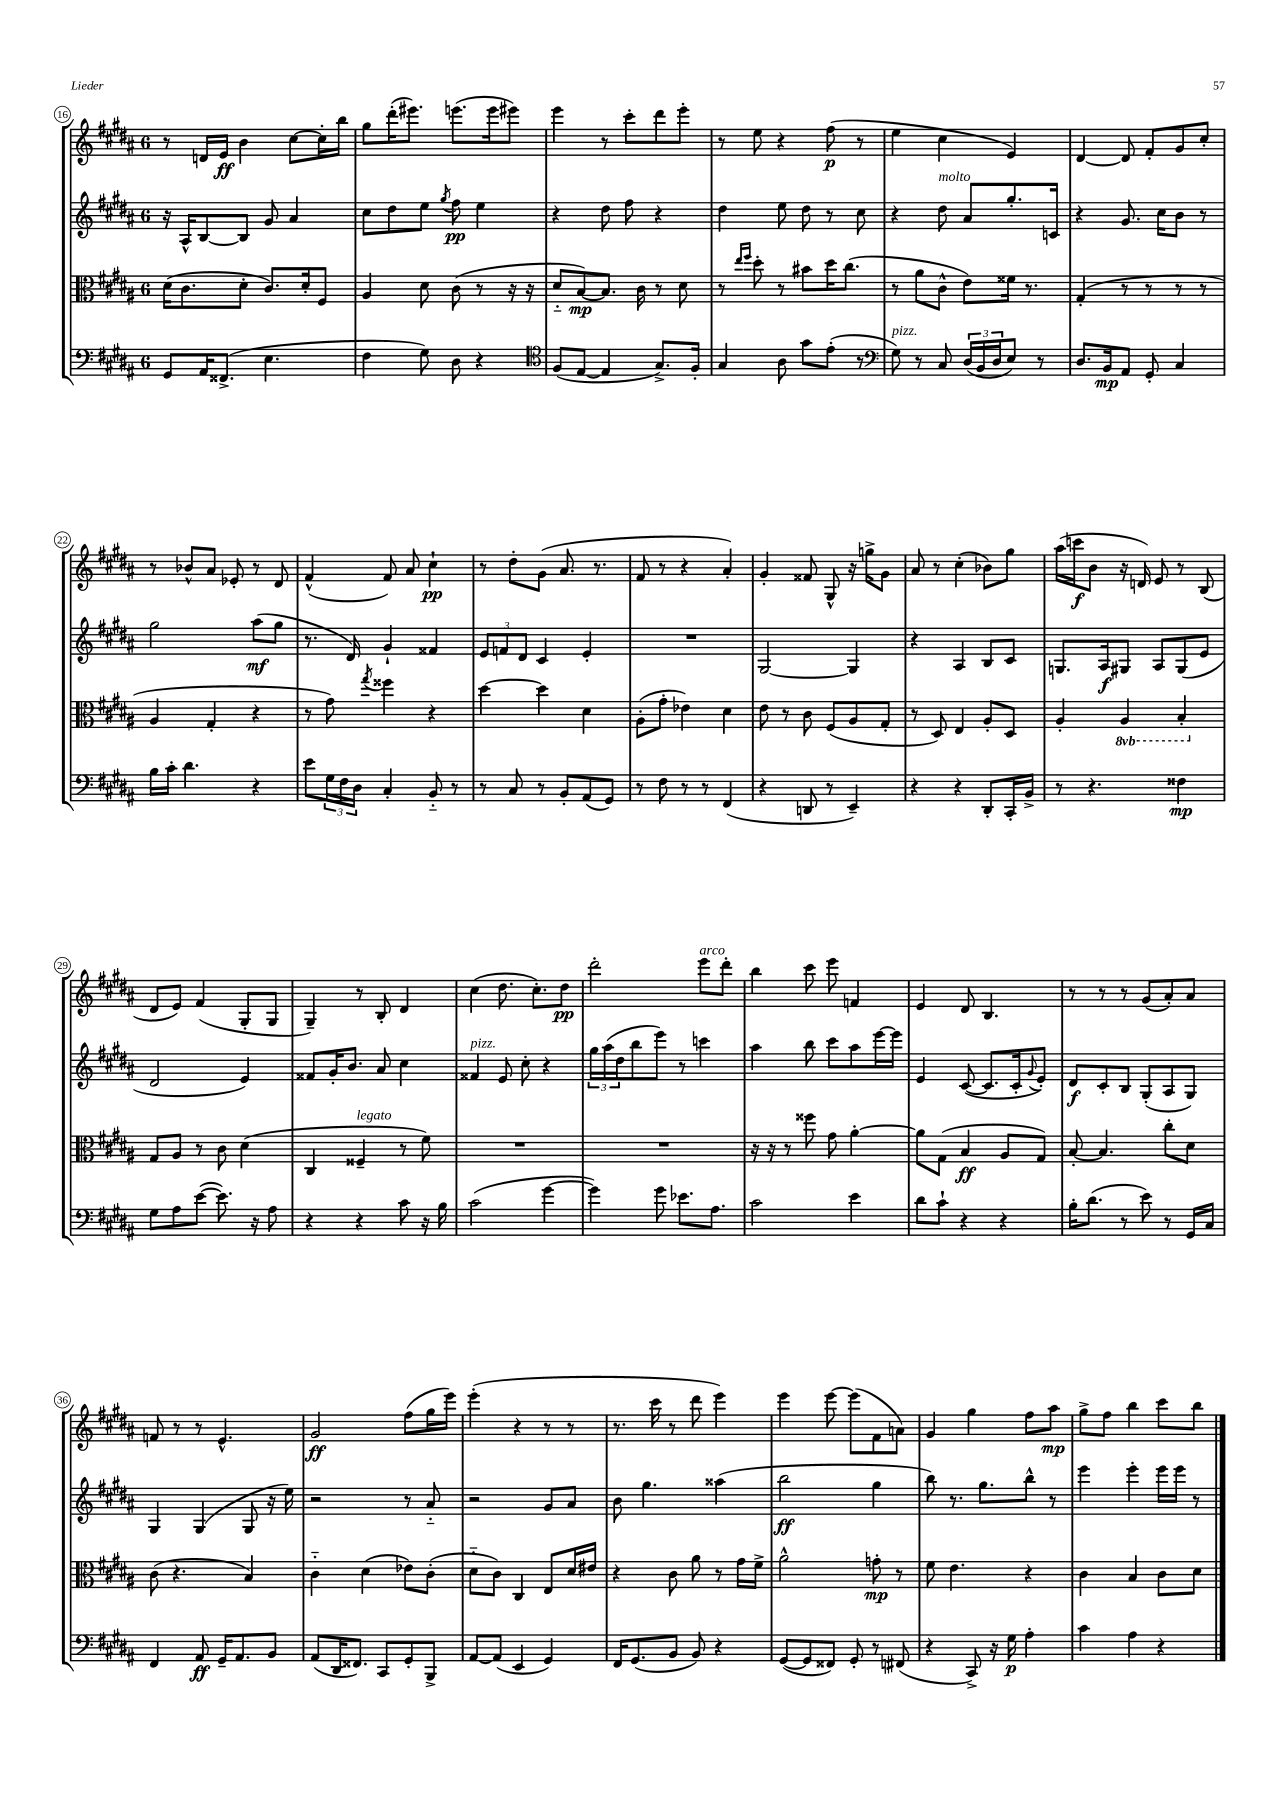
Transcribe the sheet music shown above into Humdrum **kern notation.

**kern	**kern	**kern	**kern
*staff4	*staff3	*staff2	*staff1
*clefF4	*clefC3	*clefG2	*clefG2
*k[f#c#g#d#a#]	*k[f#c#g#d#a#]	*k[f#c#g#d#a#]	*k[f#c#g#d#a#]
*M6/8	*M6/8	*M6/8	*M6/8
8GG#	(16d#	16r	8r
.	8.c#	16A#^^	.
16AA#	.	[8B	16d
(8.FF##^	.	.	16e
.	8d#'	8B]	4b
4.E	8.c#)	8g#	.
.	.	4a#	[8cc#
.	16d#'	.	.
.	8F#	.	16cc#']
.	.	.	16bb
=	=	=	=
4F#	4A#	8cc#	8gg#
.	.	8dd#	(16ddd#'
.	.	.	8.eee#)
8G#)	8d#	8ee	.
.	.	8qgg#	.
8D#	(8c#	8ff#	(8.eee
4r	8r	4ee	.
.	.	.	16eee
.	16r	.	8eee#)
.	16r	.	.
=	=	=	=
*clefC4	*	*	*
(8F#	8d#'~	4r	4eee
[8E	[8B)	.	.
4E]	8.B]	8dd#	8r
.	.	8ff#	8ccc#'
.	16c#	.	.
8.G#^)	8r	4r	8ddd#
.	8d#	.	8eee'
16F#'	.	.	.
=	=	=	=
4G#	8r	4dd#	8r
.	16qqee	.	.
.	16qqff#	.	.
.	8dd#'	.	8ee
8A#	8r	8ee	4r
8g#	8b#	8dd#	.
(8e'	16dd#	8r	(8ff#
.	(8.cc#	.	.
8r	.	8cc#	8r
=	=	=	=
*clefF4	*	*	*
8G#)	8r	4r	4ee
8r	8a#	.	.
8C#	8c#^^	8dd#	4cc#
(24D#	8e)	8a#	.
24BB	.	.	.
24D#	.	.	.
8E)	16f##	8.gg#'	4e)
.	8.r	.	.
8r	.	.	.
.	.	16c	.
=	=	=	=
8.D#	(4G#'	4r	[4d#
16BB	.	.	.
8AA#	8r	8.g#	8d#]
8GG#'	8r	.	8f#'
.	.	16cc#	.
4C#	8r	8b	8g#
.	8r	8r	8cc#'
=	=	=	=
16B	4A#	2gg#	8r
16c#'	.	.	.
4.d#	.	.	8b-^^
.	4G#'	.	8a#
.	.	.	8e-'
4r	4r	(8aa#	8r
.	.	8gg#	8d#
=	=	=	=
8e	8r	8.r	(4f#^^
24G#	8g#)	.	.
24F#	.	.	.
.	.	16d#)	.
24D#	.	.	.
.	8qgg#	.	.
4C#'	4ff##	4g#`	8f#)
.	.	.	8a#
8BB'~	4r	4f##	4cc#`
8r	.	.	.
=	=	=	=
8r	[4dd#	12e	8r
.	.	12f	.
8C#	.	.	8dd#'
.	.	12d#	.
8r	4dd#]	4c#	(8g#
8BB'	.	.	8.a#
(8AA#	4d#	4e'	.
.	.	.	8.r
8GG#)	.	.	.
=	=	=	=
8r	(8A#'	2.r	8f#
8F#	8g#'	.	8r
8r	4e-)	.	4r
8r	.	.	.
(4FF#	4d#	.	4a#')
=	=	=	=
4r	8e	[2G#	4g#'
.	8r	.	.
8DD	8c#	.	8f##
8r	(8F#	.	8G#^^
4EE~)	8A#	4G#]	16r
.	.	.	16gg^
.	8G#'	.	8g#
=	=	=	=
4r	8r	4r	8a#
.	8D#)	.	8r
4r	4E	4A#	(4cc#'
8DD#'	8A#'	8B	8b-)
16CC#'	8D#	8c#	8gg#
16BB^	.	.	.
=	=	=	=
8r	4A#'	8.G	(16aa#
.	.	.	16ccc
4.r	.	.	8b
.	.	16A#	.
.	4AA#	8G#	16r
.	.	.	16d)
.	.	8A#	8e
4F##	4BB'	(8G#	8r
.	.	8e	(8B
=	=	=	=
8G#	8G#	2d#	8d#
8A#	8A#	.	8e)
([8e	8r	.	(4f#
8.e])	8c#	.	.
.	(4d#	4e)	8G#'
16r	.	.	.
8A#	.	.	8G#
=	=	=	=
4r	4C#	8f##	4G#~)
.	.	16g#'	.
.	.	8.b	.
4r	4F##~	.	8r
.	.	8a#	8B'
8c#	8r	4cc#	4d#
16r	8f#)	.	.
16B	.	.	.
=	=	=	=
(2c#	2.r	4f##	(4cc#
.	.	8e	8.dd#
.	.	8cc#'	.
.	.	.	8.cc#')
[4g#	.	4r	.
.	.	.	8dd#
=	=	=	=
4g#])	2.r	24gg#	2ddd#'
.	.	(24aa#	.
.	.	24dd#	.
.	.	8bb	.
8g#	.	8eee)	.
8.e-	.	8r	.
.	.	4ccc	8eee
8.A#	.	.	.
.	.	.	8ddd#'
=	=	=	=
2c#	16r	4aa#	4bb
.	16r	.	.
.	8r	.	.
.	8ff##	8bb	8ccc#
.	8g#	8ccc#	8eee
4e	[4a#'	8aa#	4f
.	.	[16eee	.
.	.	16eee]	.
=	=	=	=
8d#	8a#]	4e	4e
8c#`	(8G#	.	.
4r	4B	([8c#	8d#
.	.	8.c#]	4.B
4r	8A#	.	.
.	.	16c#'	.
.	.	8qqg#	.
.	8G#)	8e')	.
=	=	=	=
16B'	[8B'	8d#	8r
(8.d#	.	.	.
.	4.B]	8c#'	8r
8r	.	8B	8r
8e)	.	(8G#'	(8g#
8r	8cc#'	8A#	8a#')
16GG#	8d#	8G#)	8a#
16C#	.	.	.
=	=	=	=
4FF#	(8c#	4G#	8f
.	4.r	.	8r
8AA#	.	(4G#	8r
16GG#~	.	.	4.e^^
8.AA#	.	.	.
.	4B)	8G#	.
8BB	.	16r	.
.	.	16ee)	.
=	=	=	=
(8AA#	4c#'~	2r	2g#
16DD#	.	.	.
8.FF##)	.	.	.
.	(4d#	.	.
8CC#	.	.	.
8GG#'	8e-)	8r	(8ff#
8BBB^	(8c#'	8a#'~	16gg#
.	.	.	16eee)
=	=	=	=
[8AA#	8d#'~	2r	(4eee'
(8AA#]	8c#)	.	.
4EE	4C#	.	4r
4GG#)	8E	8g#	8r
.	16d#	8a#	8r
.	16e#	.	.
=	=	=	=
16FF#	4r	8b	8.r
(8.GG#	.	.	.
.	.	4.gg#	.
.	.	.	16ccc#
8BB	8c#	.	8r
8BB)	8a#	.	8ddd#
4r	8r	(4aa##	4eee)
.	16g#	.	.
.	16f#^	.	.
=	=	=	=
([8GG#	2a#^^	2bb	4eee
8GG#]	.	.	.
8FF##)	.	.	[8eee
8GG#'	.	.	(8eee]
8r	8g'	4gg#	8f#
(8FF#	8r	.	8a)
=	=	=	=
4r	8f#	8bb)	4g#
.	4.e	8.r	.
8CC#^)	.	.	4gg#
.	.	8.gg#	.
16r	.	.	.
16G#	.	.	.
4A#'	4r	8bb^^	8ff#
.	.	8r	8aa#
=	=	=	=
4c#	4c#	4eee	8gg#^
.	.	.	8ff#
4A#	4B	4eee'	4bb
4r	8c#	16eee	8ccc#
.	.	16eee	.
.	8d#	8r	8bb
==	==	==	==
*-	*-	*-	*-
